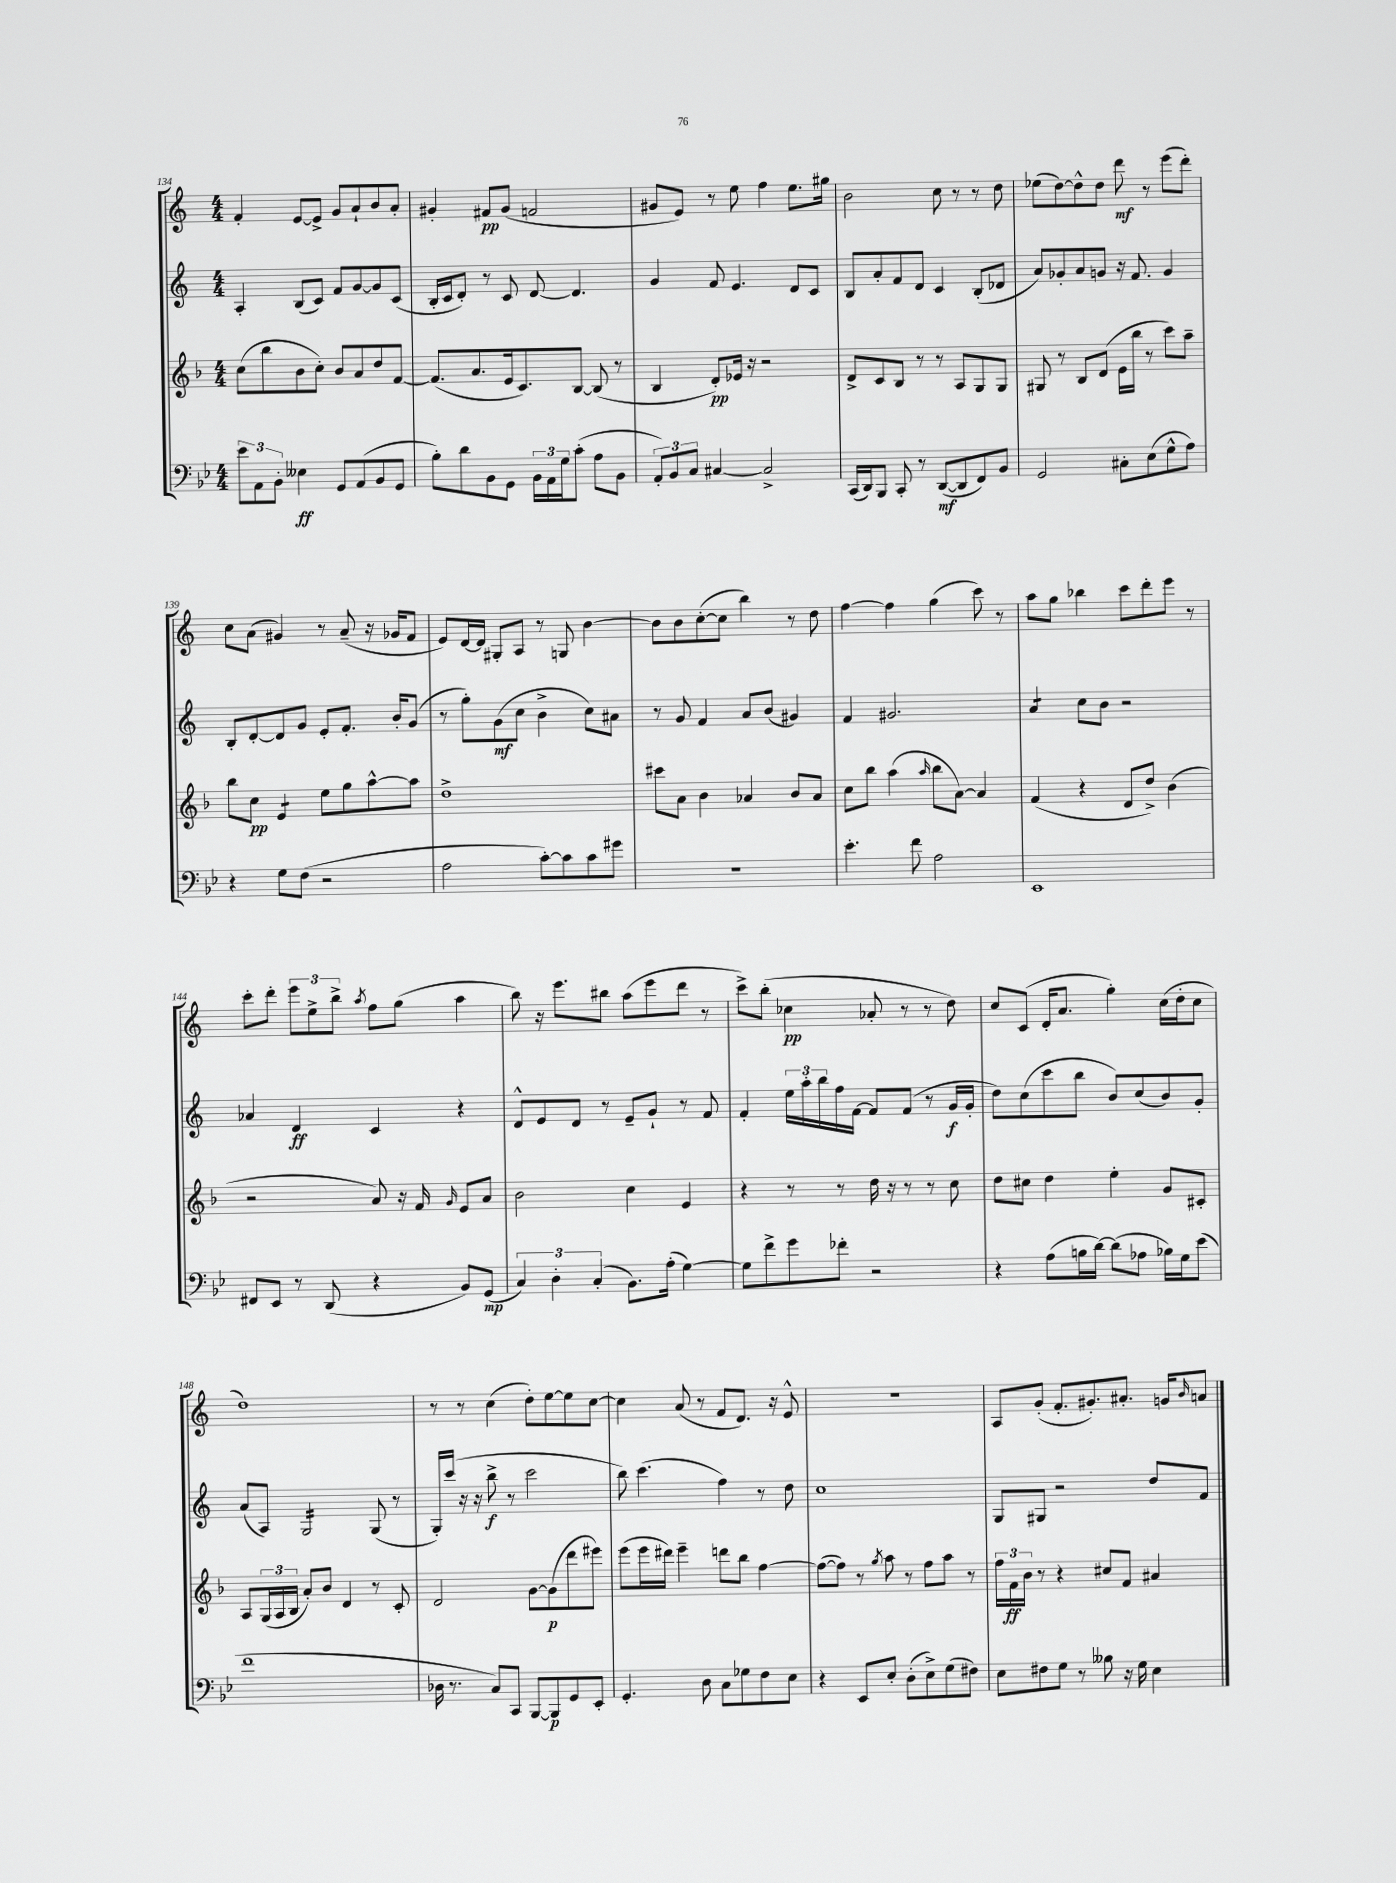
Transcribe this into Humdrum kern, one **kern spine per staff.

**kern	**dynam	**kern	**dynam	**kern	**dynam	**kern	**dynam
*part4	*part4	*part3	*part3	*part2	*part2	*part1	*part1
*staff4	*staff4	*staff3	*staff3	*staff2	*staff2	*staff1	*staff1
*clefF4	*	*clefG2	*	*clefG2	*	*clefG2	*
*k[b-e-]	*	*k[b-]	*	*k[]	*	*k[]	*
*M4/4	*	*M4/4	*	*M4/4	*	*M4/4	*
=134	=134	=134	=134	=134	=134	=134	=134
12e-\L	.	(8cc\L	.	4A'/	.	4f'/	.
12AA\	.	.	.	.	.	.	.
.	.	8bb-\	.	.	.	.	.
12BB-'\J	.	.	.	.	.	.	.
4E--X\	ff	8b-\	.	(8B/L	.	[8e/L	.
.	.	8cc'\J)	.	8c/J)	.	8e^/J]	.
8GG/L	.	8b-/L	.	8f/L	.	8g/L	.
(8AA/	.	8a/	.	[8g/	.	8a`/	.
8BB-/	.	8dd/	.	8g/]	.	8b/	.
8GG/J	.	[8f/J	.	(8c/J	.	8a'/J	.
=135	=135	=135	=135	=135	=135	=135	=135
8B-'\L)	.	(8.f/L]	.	16B'/LL	.	4g#X'/	.
.	.	.	.	16c/J	.	.	.
8d\	.	.	.	8d'/J)	.	.	.
.	.	8.a/	.	.	.	.	.
8BB-\	.	.	.	8r	.	8f#X/L	pp
8GG\J	.	16e/k	.	8c/	.	(8g#/J	.
.	.	8.c/)	.	.	.	.	.
24BB-\LL	.	.	.	[8d/	.	2fn/	.
24AA\	.	.	.	.	.	.	.
24G\J	.	.	.	.	.	.	.
(8c'\J	.	[8B-/J	.	4.d/]	.	.	.
8A\L	.	(8B-/]	.	.	.	.	.
8BB-\J	.	8r	.	.	.	.	.
=136	=136	=136	=136	=136	=136	=136	=136
12AA'/L)	.	4B-/	.	4g/	.	8g#X/L	.
12BB-/	.	.	.	.	.	.	.
.	.	.	.	.	.	8e/J)	.
12C/J	.	.	.	.	.	.	.
[4C#X/	.	8d'/L)	pp	8f/	.	8r	.
.	.	16e-X/Jk	.	4.e/	.	8ee\	.
.	.	16r	.	.	.	.	.
2C#^/]	.	2r	.	.	.	4ff\	.
.	.	.	.	8d/L	.	8.ee\L	.
.	.	.	.	8c/J	.	.	.
.	.	.	.	.	.	16gg#X\Jk	.
=137	=137	=137	=137	=137	=137	=137	=137
(16CC/LL	.	8d^/L	.	8B/L	.	2b\	.
16DD/J)	.	.	.	.	.	.	.
8BBB-/J	.	8c/	.	8a'/	.	.	.
8CC'/	.	8B-/J	.	8f/	.	.	.
8r	.	8r	.	8d/J	.	.	.
([8DD/L	mf	8r	.	4c/	.	8cc\	.
8DD/]	.	8A/L	.	.	.	8r	.
8FF/)	.	8G/	.	(8B'/L	.	8r	.
8BB-/J	.	8G/J	.	8d-X/J	.	8dd\	.
=138	=138	=138	=138	=138	=138	=138	=138
2GG/	.	8G#X/	.	8a/L)	.	(8ee-X\L	.
.	.	8r	.	8g-X'/	.	[8dd\)	.
.	.	8B-/L	.	8a/	.	8dd^^\]	.
.	.	(8d/J	.	8gn/J	.	8dd\J	.
8C#X'\L	.	16e\LL	.	16r	.	8ddd\	mf
.	.	16bb-\JJ	.	8.f/	.	.	.
(8E-\	.	8r	.	.	.	8r	.
8G^^\	.	8ccc\L)	.	4g/	.	(8eee\L	.
8A\J)	.	8aa~\J	.	.	.	8ddd'\J)	.
!!LO:LB:g=z
=139	=139	=139	=139	=139	=139	=139	=139
4r	.	8bb-\L	.	8B'/L	.	8cc\L	.
.	.	8cc\J	pp	[8d'/	.	(8a\J	.
*	*	*tremolo	*	*	*	*	*
8G\L	.	8e/L	.	8d/]	.	4g#X/)	.
(8F\J	.	8e/J	.	8g/J	.	.	.
*	*	*Xtremolo	*	*	*	*	*
2r	.	8ee\L	.	8e'/L	.	8r	.
.	.	8gg\	.	8.f'/J	.	(8a~/	.
.	.	[8aa^^\	.	.	.	16r	.
.	.	.	.	16b'/KL	.	16g-X/KL	.
.	.	8aa\J]	.	(8g/J	.	8f/J	.
=140	=140	=140	=140	=140	=140	=140	=140
2A\	.	1dd^	.	8r	.	8e/L)	.
.	.	.	.	8gg'\L)	.	[16d/L	.
.	.	.	.	.	.	16d/JJ]	.
.	.	.	.	(8g\	mf	8G#X'/L	.
.	.	.	.	8cc\J	.	8A/J	.
[8c'\L)	.	.	.	4b^\	.	8r	.
8c\]	.	.	.	.	.	8Gn/	.
8c\	.	.	.	8cc\L)	.	[4b\	.
8g#X\J	.	.	.	8a#X\J	.	.	.
=141	=141	=141	=141	=141	=141	=141	=141
1r	.	8ccc#X\L	.	8r	.	8b\L]	.
.	.	8a\J	.	8g/	.	8b\	.
.	.	4b-\	.	4f/	.	([8cc'\	.
.	.	.	.	.	.	8cc\J]	.
.	.	4a-X/	.	8a/L	.	4bb\)	.
.	.	.	.	(8b/J	.	.	.
.	.	8b-/L	.	4g#X/)	.	8r	.
.	.	8a-/J	.	.	.	8dd\	.
=142	=142	=142	=142	=142	=142	=142	=142
4.e-'\	.	8cc\L	.	4f/	.	[4ff\	.
.	.	8bb-\J	.	.	.	.	.
.	.	(4aa\	.	2.g#X/	.	4ff\]	.
8f\	.	.	.	.	.	.	.
.	.	16qqaa/	.	.	.	.	.
2A\	.	8bb-\L	.	.	.	(4gg\	.
.	.	[8a\J)	.	.	.	.	.
.	.	4a/]	.	.	.	8ccc\)	.
.	.	.	.	.	.	8r	.
=143	=143	=143	=143	=143	=143	=143	=143
*	*	*	*	*tremolo	*	*	*
1EE-	.	(4f/	.	8a/L	.	8aa\L	.
.	.	.	.	8a/J	.	8gg\J	.
*	*	*	*	*Xtremolo	*	*	*
.	.	4r	.	8cc\L	.	4bb-X\	.
.	.	.	.	8b\J	.	.	.
.	.	8d/L	.	2r	.	8ccc\L	.
.	.	8dd^/J)	.	.	.	8ddd'\	.
.	.	(4b-\	.	.	.	8eee\J	.
.	.	.	.	.	.	8r	.
!!LO:LB:g=z
=144	=144	=144	=144	=144	=144	=144	=144
8FF#X/L	.	2r	.	4a-X/	.	8ccc'\L	.
8EE-/J	.	.	.	.	.	8ddd'\J	.
8r	.	.	.	4d/	ff	12eee\L	.
.	.	.	.	.	.	12ee^\	.
(8DD/	.	.	.	.	.	.	.
.	.	.	.	.	.	12bb^\J	.
.	.	.	.	.	.	8qaa/	.
4r	.	8a/)	.	4c/	.	8ff\L	.
.	.	16r	.	.	.	(8gg\J	.
.	.	16f/	.	.	.	.	.
.	.	16qqg/	.	.	.	.	.
8BB-/L)	.	8e/L	.	4r	.	4aa\	.
(8GG/J	mp	8a/J	.	.	.	.	.
=145	=145	=145	=145	=145	=145	=145	=145
6C/)	.	2b-\	.	8d^^/L	.	8bb\)	.
.	.	.	.	8e/	.	16r	.
6D'\	.	.	.	.	.	.	.
.	.	.	.	.	.	8.eee\L	.
.	.	.	.	8d/J	.	.	.
(6C'/	.	.	.	.	.	.	.
.	.	.	.	8r	.	8bb#X\J	.
8.BB-\L)	.	4cc\	.	8e~/L	.	(8aa\L	.
.	.	.	.	8g`/J	.	8eee\	.
(16A'\Jk	.	.	.	.	.	.	.
[4G\)	.	4e/	.	8r	.	8ddd\J	.
.	.	.	.	8f/	.	8r	.
=146	=146	=146	=146	=146	=146	=146	=146
8G\L]	.	4r	.	4f'/	.	8ccc^\L)	.
8f^\	.	.	.	.	.	(8bb'\J	.
8g\	.	8r	.	24ee\LL	.	4cc-X\	pp
.	.	.	.	24aa'\	.	.	.
.	.	.	.	24bb\	.	.	.
8f-X'\J	.	8r	.	16ff\	.	.	.
.	.	.	.	[16f\JJ	.	.	.
2r	.	16dd\	.	8f/L]	.	8a-X'/	.
.	.	16r	.	.	.	.	.
.	.	8r	.	(8f/J	.	8r	.
.	.	8r	.	8r	.	8r	.
.	.	8cc\	.	16g/LL	f	8dd\)	.
.	.	.	.	16g'/JJ	.	.	.
=147	=147	=147	=147	=147	=147	=147	=147
4r	.	8dd\L	.	8dd\L)	.	8cc/L	.
.	.	8cc#X\J	.	(8cc\	.	(8c/J	.
(8A\L	.	4dd\	.	8ccc\	.	16d'/KL	.
.	.	.	.	.	.	8.a/J	.
16Bn\L	.	.	.	8bb\J	.	.	.
[16d\JJ)	.	.	.	.	.	.	.
(8d\L]	.	4ee'\	.	8b/L)	.	4gg'\)	.
8A-X\J	.	.	.	(8cc/	.	.	.
16B-X\LL)	.	8g/L	.	8b/)	.	(16cc\LL	.
16G\J	.	.	.	.	.	16dd'\J	.
(8e-\J	.	8c#X'/J	.	8g'/J	.	8cc\J	.
!!LO:LB:g=z
=148	=148	=148	=148	=148	=148	=148	=148
1f	.	8A/L	.	(8a/L	.	1dd)	.
.	.	(24G/L	.	8A/J)	.	.	.
.	.	24A/	.	.	.	.	.
.	.	24B-/JJ	.	.	.	.	.
*	*	*	*	*tremolo	*	*	*
.	.	8a'/L)	.	16G/LL	.	.	.
.	.	.	.	16G/	.	.	.
.	.	8b-/J	.	16G/	.	.	.
.	.	.	.	16G/	.	.	.
.	.	4d/	.	16G/	.	.	.
.	.	.	.	16G/	.	.	.
.	.	.	.	16G/	.	.	.
.	.	.	.	16G/JJ	.	.	.
*	*	*	*	*Xtremolo	*	*	*
.	.	8r	.	(8G/	.	.	.
.	.	8c'/	.	8r	.	.	.
=149	=149	=149	=149	=149	=149	=149	=149
16D-X\	.	2d/	.	16G'/LL)	.	8r	.
8.r	.	.	.	(16ccc/JJ	.	.	.
.	.	.	.	16r	.	8r	.
.	.	.	.	16r	.	.	.
8C/L)	.	.	.	8bb^\	f	(4cc\	.
8CC/J	.	.	.	8r	.	.	.
[8BBB-/L	.	[8g\L	.	2ccc\	.	8dd'\L)	.
8BBB-/]	p	(8g\]	p	.	.	[8ee\	.
8GG/	.	8ddd\	.	.	.	8ee\]	.
8EE-'/J	.	8eee#X\J)	.	.	.	[8cc\J	.
=150	=150	=150	=150	=150	=150	=150	=150
4.GG'/	.	(8eee\L	.	8bb\)	.	4cc\]	.
.	.	16eee\L	.	(4.ccc\	.	.	.
.	.	16ddd#X\JJ)	.	.	.	.	.
.	.	4eee~\	.	.	.	(8a/	.
8D\	.	.	.	.	.	8r	.
8C\L	.	8dddn\L	.	4ff\)	.	8f/L	.
8G-X\	.	8bb-\J	.	.	.	8.d/J)	.
8F\	.	[4ff\	.	8r	.	.	.
.	.	.	.	.	.	16r	.
8E-\J	.	.	.	8dd\	.	8e^^/	.
=151	=151	=151	=151	=151	=151	=151	=151
4r	.	(8ff\L_	.	1cc	.	1r	.
.	.	8ff\J])	.	.	.	.	.
8EE-/L	.	8r	.	.	.	.	.
.	.	8qgg/	.	.	.	.	.
8E-'/J	.	8aa\	.	.	.	.	.
(8D'\L	.	8r	.	.	.	.	.
8E-^\)	.	8ff\L	.	.	.	.	.
(8G\	.	8aa\J	.	.	.	.	.
8F#X\J)	.	8r	.	.	.	.	.
=152	=152	=152	=152	=152	=152	=152	=152
8E-\L	.	24ff\LL	.	8G/L	.	8A/L	.
.	.	24f\	ff	.	.	.	.
.	.	24b-\JJ	.	.	.	.	.
8F#X\	.	8r	.	8G#X/J	.	(8g'/J	.
8G\J	.	4r	.	2r	.	8.f'/L	.
8r	.	.	.	.	.	.	.
.	.	.	.	.	.	8.g#X'/)	.
8B--X\	.	8cc#X/L	.	.	.	.	.
16r	.	8f/J	.	.	.	8.a#X'/J	.
16G\	.	.	.	.	.	.	.
4E-\	.	4a#X/	.	8dd/L	.	.	.
.	.	.	.	.	.	16gn/KL	.
.	.	.	.	.	.	16qqb/	.
.	.	.	.	8f/J	.	8an/J	.
==	==	==	==	==	==	==	==
*-	*-	*-	*-	*-	*-	*-	*-
